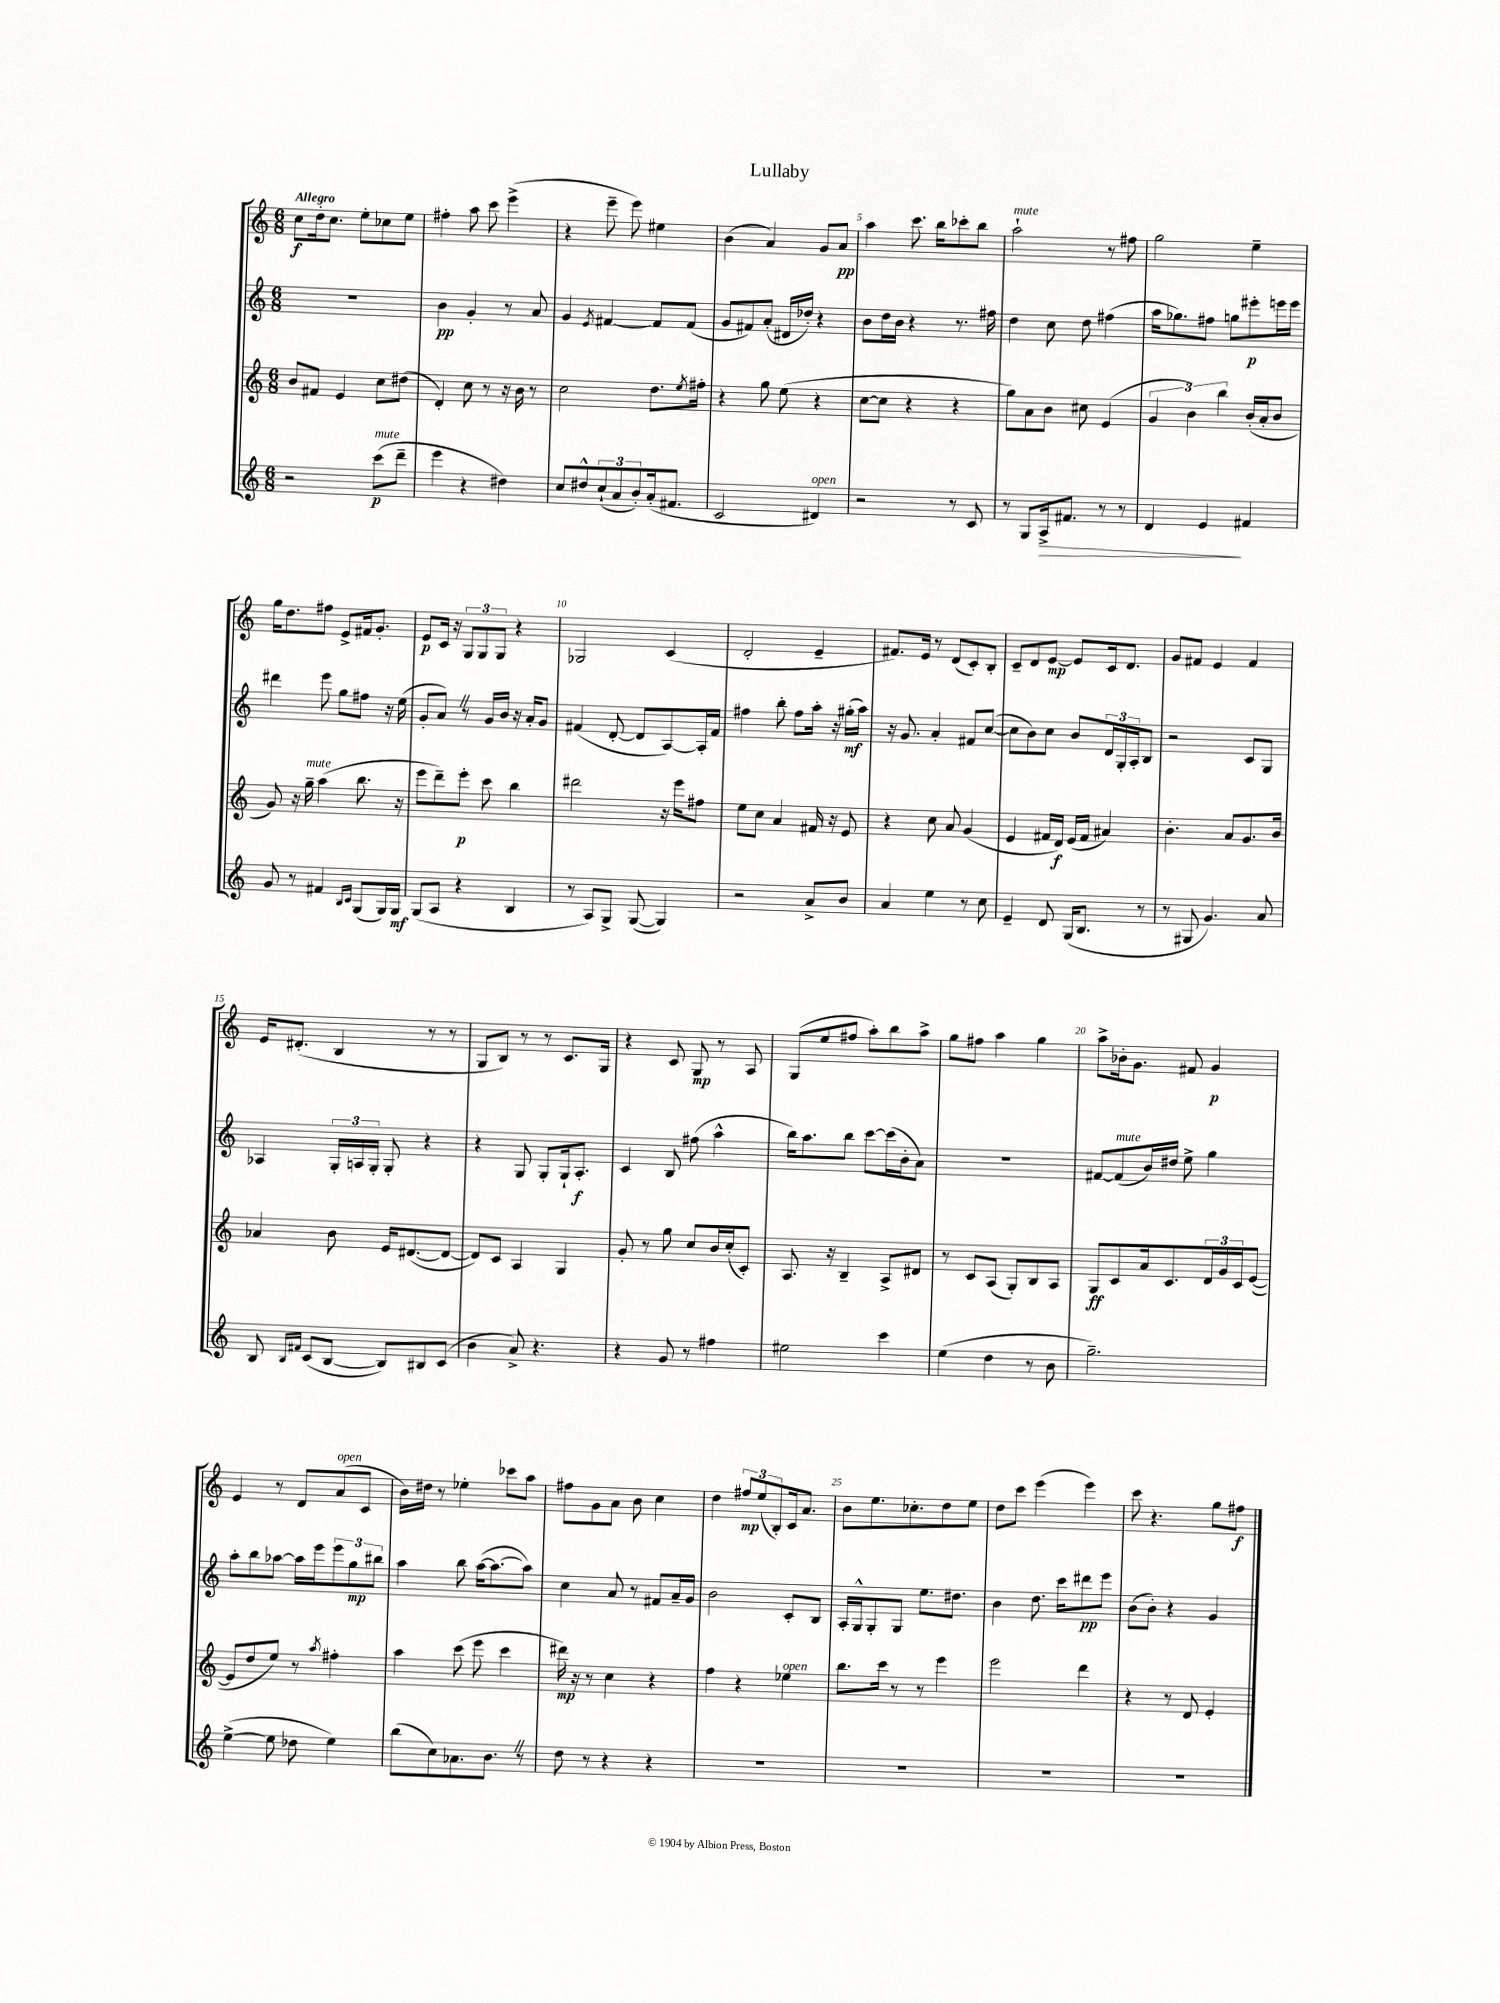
\header { title = "Lullaby" }
<<
\new StaffGroup <<
\new Staff = "s0" {
    \clef treble \key c \major \numericTimeSignature \time 6/8 \tempo "Allegro"
    c''8\f d''16-. c''8. e''8-. ces''8 e''8 |
    fis''4-. a''8 c'''8 e'''4->( |
    r4 e'''8-- e'''8) eis''4 |
    b'4( a'4) g'8 a'8\pp |
    a''4 c'''8. b''16 ces'''8-. b''8 |
    a''2-!^\markup { \italic "mute" } r8 fis''8 |
    g''2 e''4-- |
    g''16 d''8. fis''8 e'8-> fis'16 g'8.-. |
    e'8\p c'16 r16 \tuplet 3/2 { g8 g8 g8 } r4 |
    ges2 c'4( |
    d'2-. e'4-- |
    fis'8.) e'16 r8 d'8( c'8-.) b8-. |
    c'8-- d'8 e'8~\mp e'8 c'16 d'8. |
    g'8 fis'8 e'4 fis'4 |
    e'16 dis'8.-.( b4 r8 r8 |
    g8 b8) r8 r8 c'8. g16 |
    r4 c'8 g8\mp r8 a8 |
    g8( e''8 fis''8 a''8-.) b''8 a''8-> |
    g''8 fis''8 a''4 g''4 |
    a''8-> bes'16-. g'8. fis'8 g'4\p |
    e'4 r8 d'8 a'8^\markup { \italic "open" }( c'8 |
    b'16) dis''16 r8 ees''4-. ces'''8 a''8 |
    fis''8 g'8 a'8 b'8 c''4 |
    d''4 \tuplet 3/2 { fis''8\mp e''8( b8-.) } c'16 a'8. |
    b'8 e''8. ces''8.-. d''8 e''8 |
    d''8 c'''8 e'''4( e'''4) |
    c'''8 r4. g''8 fis''8\f \bar "|." |
}
\new Staff = "s1" {
    \clef treble \key c \major \numericTimeSignature \time 6/8
    R2. |
    b'4\pp g'4-. r8 a'8 |
    g'4 \acciaccatura { e'8 } fis'4~ fis'8 fis'8( |
    g'8 fis'8) a'8-.( dis'16 des''16-.) r4 |
    b'8 d''16 b'16 r4 r8. fis''16 |
    d''4 c''8 d''8 fis''4( |
    a''16 ges''8.) fis''8 g''8 eis'''8-.\p e'''16 e'''16 |
    dis'''4 e'''8 g''8 fis''8 r16 e''16( |
    g'8-. a'8) \once \override BreathingSign.text = \markup { \musicglyph "scripts.caesura.straight" } \breathe r8 g'16 b'16 r16 a'16-. g'8 |
    fis'4( d'8~-. d'8 a8~) a16-. fis'16 |
    fis''4 b''8-. fis''8 a''16-. r16 gis''16-.\mf( a''16) |
    r16 g'8. a'4-. fis'8 c''8~( |
    c''8 b'8) c''8 b'8 \tuplet 3/2 { d'16 g16-. a16-. } b8 |
    r2 c'8 g8 |
    aes4 \tuplet 3/2 { g16-. a16 g16-. } g8-. r4 |
    r4 g8 g8-. g16-! a8.-.\f |
    c'4 b8 fis''8( a''4-^ |
    b''16) a''8. b''8 c'''8~ c'''16( b'16-. a'8) |
    R2. |
    fis'8~ fis'8^\markup { \italic "mute" }( b'16) dis''16 e''8-> g''4 |
    a''8-. b''8 aes''8~ aes''16 e'''16 \tuplet 3/2 { e'''8 g''8\mp bis''8 } |
    a''4 b''8 a''16~( a''8.~ a''8) |
    c''4 a'8 r8 fis'8 a'16-- g'16 |
    b'2 c'8-. b8 |
    a16-. g16-^ g8-. g8 e''8. dis''8. |
    b'4 d''8. c'''16 dis'''8\pp e'''8 |
    b'8( b'8-.) r4 g'4 \bar "|." |
}
\new Staff = "s2" {
    \clef treble \key c \major \numericTimeSignature \time 6/8
    b'8 fis'8 e'4 c''8 dis''8( |
    d'4-.) c''8 r8 r16 b'16 r8 |
    c''2 d''8. \acciaccatura { e''8 } fis''16-. |
    r4 g''8 e''8( r4 |
    c''8~ c''8 r4 r4 |
    g''8) a'8 b'8 cis''8 e'4( |
    \tuplet 3/2 { g'4 b'4) b''4 } b'16-.( a'16-. b'8 |
    g'8) r16 g''16--^\markup { \italic "mute" } a''4( b''8. r16 |
    e'''8 d'''8--) e'''8-.\p c'''8 b''4 |
    dis'''2 r16 e'''16 fis''8 |
    e''8 c''8 a'4 fis'16 r16 e'8 |
    r4 c''8 a'8 g'4( |
    e'4 fis'16 d'16\f) e'16( fis'16 ais'4) |
    b'4.-. a'8 g'8. b'16 |
    aes'4 b'8 e'16 dis'8.~( dis'8~ |
    dis'8) c'8 a4 g4 |
    g'8-. r8 g''8 c''8 b'16 c''16-.( c'8-.) |
    a8. r16 b4-- a8-> dis'8 |
    r8 c'8 a8( g8-.) b8 a8 |
    g8\ff c'8 a'16 c'8. \tuplet 3/2 { d'16 g'16 c'16 } e'8~( |
    e'8 d''8 e''8) r8 \acciaccatura { a''8 } fis''4-. |
    a''4 c'''8( e'''8 c'''4 |
    dis'''16\mp) r16 r8 c''4 r4 |
    f''4 r4 ees''4^\markup { \italic "open" } |
    b''8. c'''16 r8 r8 e'''4 |
    e'''2 d'''4 |
    r4 r8 d'8 e'4-. \bar "|." |
}
\new Staff = "s3" {
    \clef treble \key c \major \numericTimeSignature \time 6/8
    r2 c'''8\p^\markup { \italic "mute" }( d'''8-- |
    e'''4 r4 dis''4) |
    c''8 dis''8-^ \tuplet 3/2 { c''8-!( a'8 b'8-.) } a'16-.( fis'8. |
    c'2 dis'4^\markup { \italic "open" }) |
    r2 r8 c'8 |
    r8 g8 a16->\> fis'8. r8 r8 |
    d'4 e'4\! fis'4 |
    g'8 r8 fis'4 \grace { b16 c'16 } g8( g16) g16\mf |
    g8( a8 r4 b4 |
    r8 a8) g8-> g8~( g4) |
    r2 a'8-> b'8 |
    a'4 e''4 r8 c''8 |
    e'4-- d'8 g16( b8. r8 |
    r8 gis8 g'4.) a'8 |
    b8 \grace { b16 fis'16 } c'8( b8~ b8) bis8 c'8( |
    b'4 a'8->) r4. |
    r4 g'8 r8 fis''4 |
    eis''2 c'''4 |
    e''4( d''4 r8 b'8 |
    g''2.--) |
    e''4~->( e''8 des''8 e''4) |
    b''8( c''8) aes'8. b'8. \once \override BreathingSign.text = \markup { \musicglyph "scripts.caesura.straight" } \breathe r8 |
    d''8 r8 r4 r4 |
    R2. |
    R2. |
    R2. |
    R2. \bar "|." |
}
>>
>>
\layout { \context { \Score \override BarNumber.break-visibility = ##(#f #t #t) barNumberVisibility = #(every-nth-bar-number-visible 5) } }
